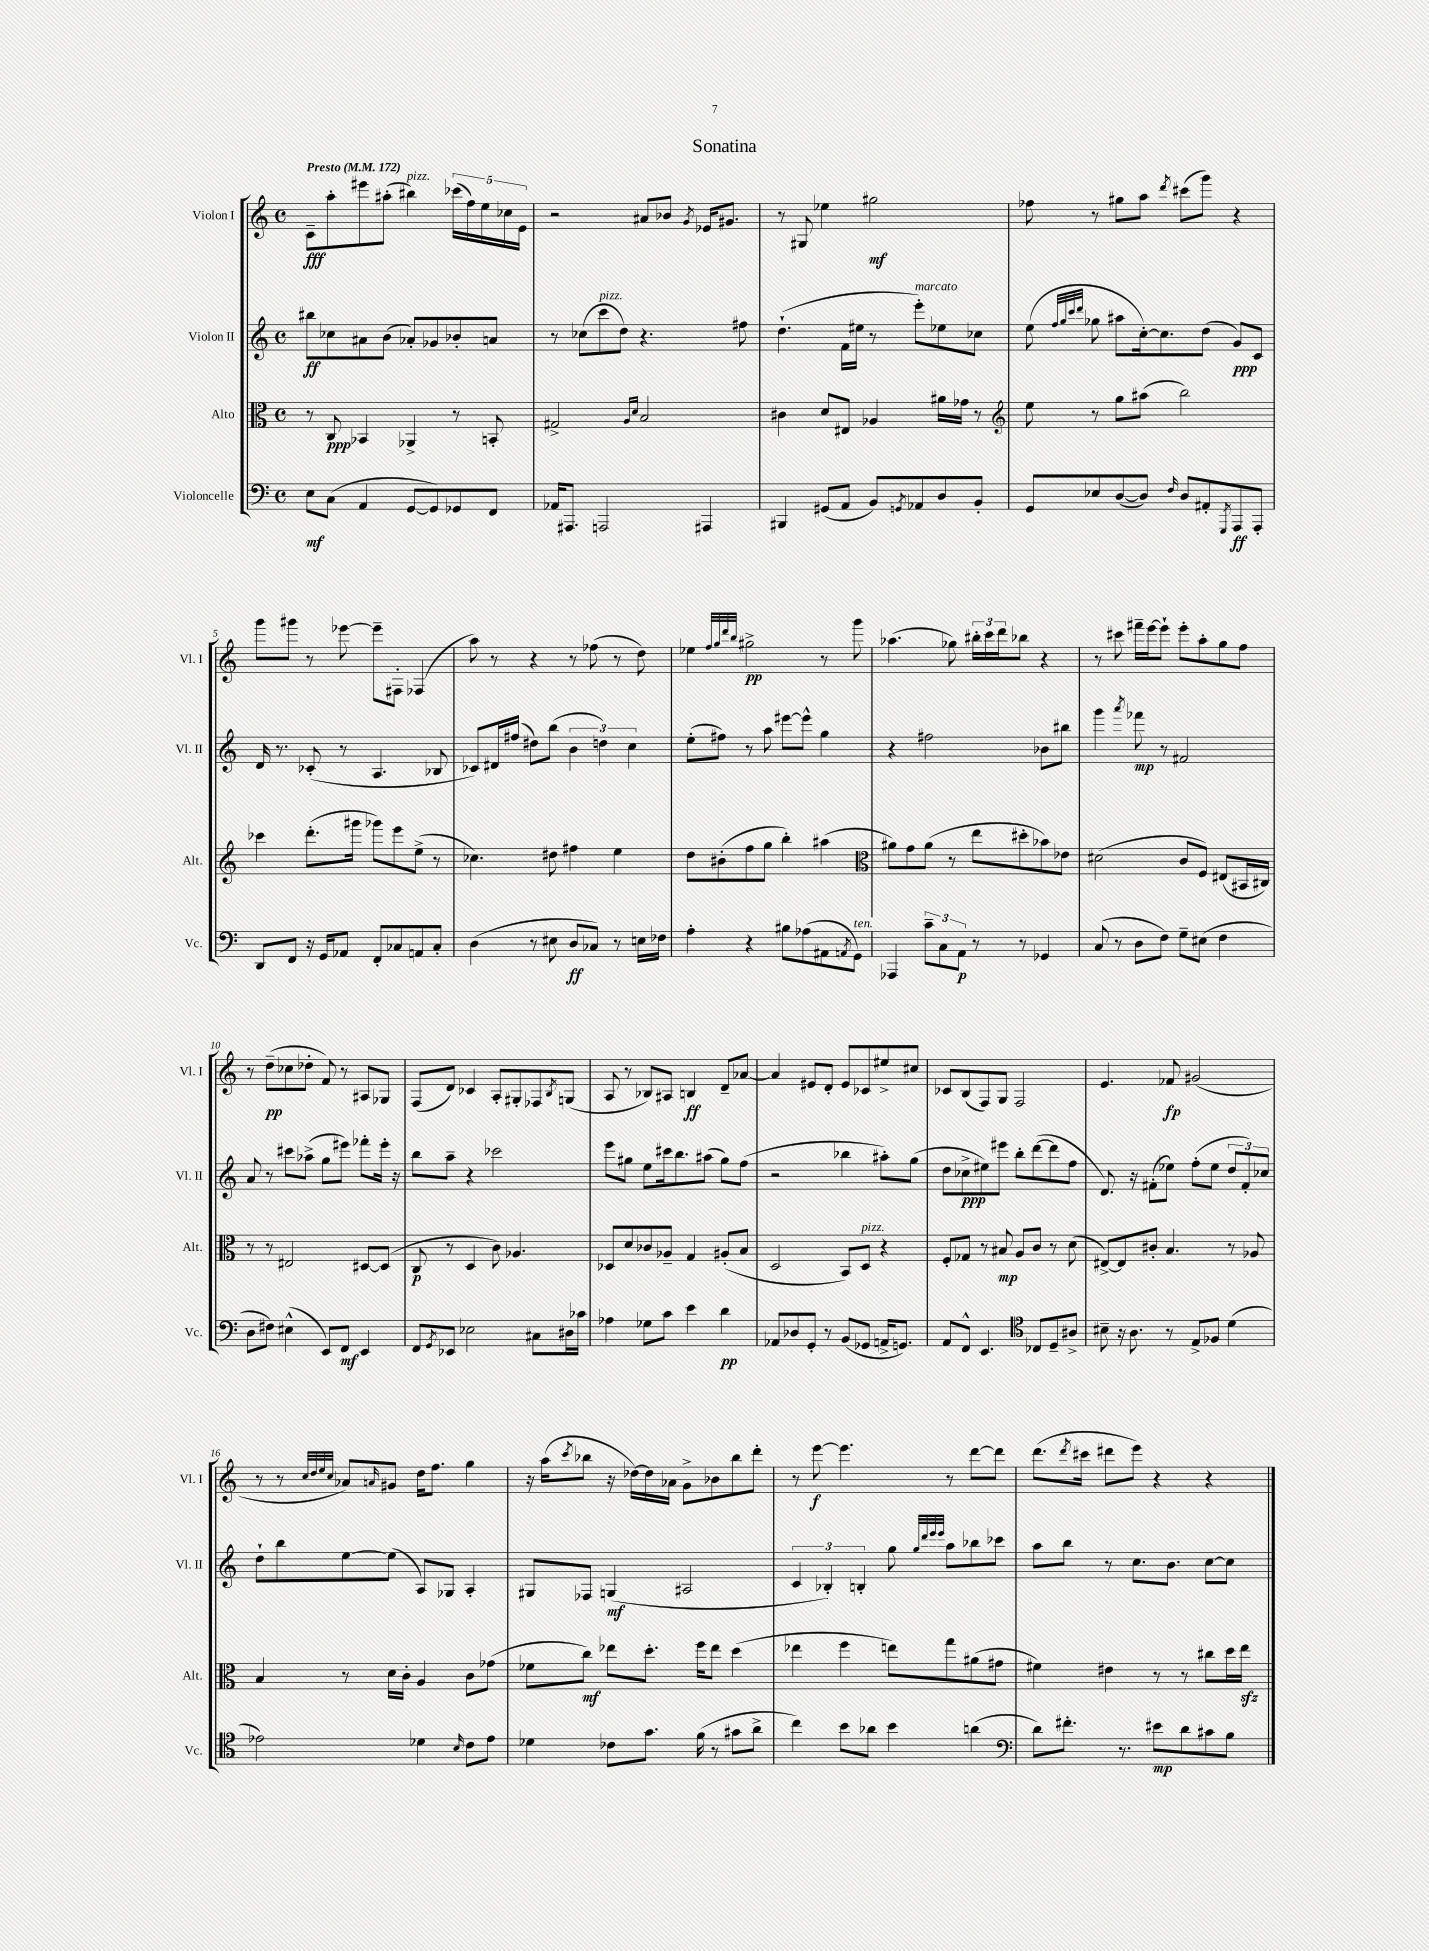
\header { title = "Sonatina" }
<<
\new StaffGroup <<
\new Staff = "s0" \with { instrumentName = "Violon I" shortInstrumentName = "Vl. I" } {
    \clef treble \key c \major \defaultTimeSignature \time 4/4 \tempo "Presto" 4 = 172
    c'8--\fff a''8-. eis'''8 ais''8-.( bis''4^\markup { \italic "pizz." }) \tuplet 5/4 { ces'''16( f''16) e''16 ces''16 e'16 } |
    r2 ais'8 bes'8 \acciaccatura { g'8 } ees'16 gis'8. |
    r8 gis8 ees''4 gis''2\mf |
    fes''8 r8 gis''8 a''8 \acciaccatura { d'''8 } cis'''8( g'''8) r4 |
    g'''8 gis'''8 r8 ees'''8~ ees'''8-- fis8-. fes4( |
    a''8) r8 r4 r8 fes''8( r8 d''8) |
    ees''4 \grace { f''32 g''32 d'''32 b''32 } gis''2->\pp r8 g'''8 |
    aes''4.( ges''8) \tuplet 3/2 { bis''16-. c'''16 d'''16 } bes''8 r4 |
    r8 cis'''8 fis'''16-- e'''16~ e'''8-! e'''8-. a''8-. g''8 f''8 |
    r8 d''8--\pp( ces''8 des''8-. f'8) r8 ais8 ges8 |
    f8( d'8) ces'4 a8-. gis8-. fes8 \acciaccatura { b8 } g8( |
    a8 r8 bes8) ais8 b4\ff d'8-- aes'8~ |
    aes'4 eis'8 d'8-. eis'8 ces'8 eis''8-> cis''8 |
    ces'8 b8( f8) g8 f2 |
    e'4. fes'8\fp gis'2( |
    r8 r8 \grace { c''32 d''32 e''32 c''32 } aes'8) \grace { a'16 } gis'8 d''16 f''8. g''4 |
    r16 a''16( \acciaccatura { c'''8 } bes''8 r16 des''16~) des''16 aes'16 g'8-> bes'8 bes''8 d'''8-. |
    r8 e'''8~\f e'''4. r8 d'''8~ d'''8 |
    d'''8.( \acciaccatura { d'''8 } cis'''16 dis'''8 e'''8) r4 r4 \bar "|." |
}
\new Staff = "s1" \with { instrumentName = "Violon II" shortInstrumentName = "Vl. II" } {
    \clef treble \key c \major \defaultTimeSignature \time 4/4
    bis''8\ff ces''8 ais'8 b'8( aes'8-.) ges'8 bes'8-. a'8 |
    r8 ces''8( c'''8^\markup { \italic "pizz." } d''8) r4. fis''8 |
    d''4.-!( f'16 eis''16 r8 e'''8-.^\markup { \italic "marcato" }) ees''8 ces''8 |
    e''8( \grace { f''32 g''32 c'''32 d'''32 } ges''8 ais''8 c''16~-.) c''8. d''8( g'8\ppp) c'8 |
    d'16 r8. ces'8-.( r8 a4. bes8 |
    ces'8) dis'16 fis''16( dis''8) b''8( \tuplet 3/2 { b'4 d''4) c''4 } |
    e''8-.( fis''8) r8 a''8 eis'''8~ eis'''8-^ g''4 |
    r4 fis''2 bes'8 bis''8 |
    g'''4 \acciaccatura { a'''8 } fes'''8\mp r8 fis'2 |
    a'8 r8 cis'''8 aes''8->( g''8 eis'''8) fes'''8-. eis'''16-. r16 |
    b''8 a''8-- r4 ces'''2 |
    e'''8 gis''8 e''8 cis'''16 b''8. ais''8( gis''8) f''8( |
    r2 bes''4 ais''8-.) g''8( |
    d''8 ces''8->\ppp eis''8) eis'''8 b''8-. d'''8~( d'''8 f''8 |
    d'8.) r16 fis'8-.( ees''8) f''8-.( ees''8 \tuplet 3/2 { d''8 fis'8-.) ces''8 } |
    d''8-! b''8 e''8~ e''8( a8) ges8 a4-. |
    gis8 fes8 g4\mf( ais2 |
    \tuplet 3/2 { c'4 bes4-.) b4-. } g''8 \grace { g''32 d'''32 e'''32 e'''32 } a''8 bes''8 ces'''8 |
    a''8 b''8 r8 c''8. b'8. c''8~ c''8 \bar "|." |
}
\new Staff = "s2" \with { instrumentName = "Alto" shortInstrumentName = "Alt." } {
    \clef alto \key c \major \defaultTimeSignature \time 4/4
    r8 c8\ppp bes,4 aes,4-> r8 b,8-. |
    gis2-> \grace { a16 d'16 } b2 |
    cis'4 d'8 eis8 aes4 ais'16 ges'16 r8 |
    \clef treble e''8 r8 g''8 ais''8( b''2) |
    ces'''4 d'''8.-.( gis'''16 ges'''8) e'''8 e''8->( r8 |
    ces''4.) dis''8 fis''4 e''4 |
    d''8 bis'8-.( f''8 g''8 b''4-.) ais''4( |
    \clef alto ais'8) g'8 ais'8( r8 e''8 dis''8-. bes'8) ees'8 |
    dis'2( c'8 f8) eis8( bis,16 cis16) |
    r8 r8 eis2 dis8~ dis8( |
    c8\p r8 d4 c'8) aes4. |
    des8 d'8 ces'8 aes8-- g4 ais8-.( b8 |
    d2 b,8) d8^\markup { \italic "pizz." } r4 |
    f8-. ges8 r8 bis8\mp a8 c'8 r8 d'8( |
    eis8~->) eis8 cis'8-. b4. r8 aes8 |
    b4 r8 d'16 c'16-. a4 c'8 ges'8( |
    fes'8 c''8\mf) ees''8 d''8.-. f''16 ees''8 d''4( |
    ees''4 f''4 e''8) g''8 ais'8( gis'8 |
    fis'4) eis'4 r8 r8 cis''8 d''16 e''16\sfz \bar "|." |
}
\new Staff = "s3" \with { instrumentName = "Violoncelle" shortInstrumentName = "Vc." } {
    \clef bass \key c \major \defaultTimeSignature \time 4/4
    e8\mf c8( a,4 g,8~ g,8) ges,8 f,8 |
    aes,16 ais,,8. a,,2 ais,,4 |
    bis,,4 gis,8( a,8 b,8) \acciaccatura { g,8 } aes,8 d8 b,8-. |
    g,8 ees8 d8~( d8) \grace { f16 } d8 ais,8-. \acciaccatura { g,,8 } a,,8\ff a,,8-. |
    d,8 f,8 r16 g,16 aes,8 f,8-. ces8 a,8 ces8-. |
    d4( r8 eis8 d8\ff ces8) r8 e16 fes16 |
    a4-. r4 bis8 aes8( ais,8 \acciaccatura { a,8 } g,8^\markup { \italic "ten." }) |
    aes,,4 \tuplet 3/2 { c'8-- c8 a,8\p } r8 r8 ges,4 |
    c8( r8 d8 f8) g8-- eis8( f4 |
    d8 fis8) eis4-^( e,8) f,8\mf e,4 |
    f,8 \acciaccatura { g,8 } ees,8 ees2 cis8 dis16 ces'16 |
    aes4 ges8 c'8 e'4 d'4\pp |
    aes,8 des8 g,8-. r8 b,8( ges,8 a,16-> g,8.) |
    a,8 f,8-^ e,4. \clef tenor ces8 d8-- ais8-> |
    bis8-- r16 a8. r8 e8-> fes8 d'4( |
    ees'2) des'4 \grace { b16 } c'8 ees'8 |
    des'4 ces'8 g'8. f'16( r8 gis'8 a'8-> |
    c''4) b'8 aes'8 b'4 a'4( |
    \clef bass d'8) fis'8.-. r8. eis'8\mp d'8 cis'8 b8 \bar "|." |
}
>>
>>
